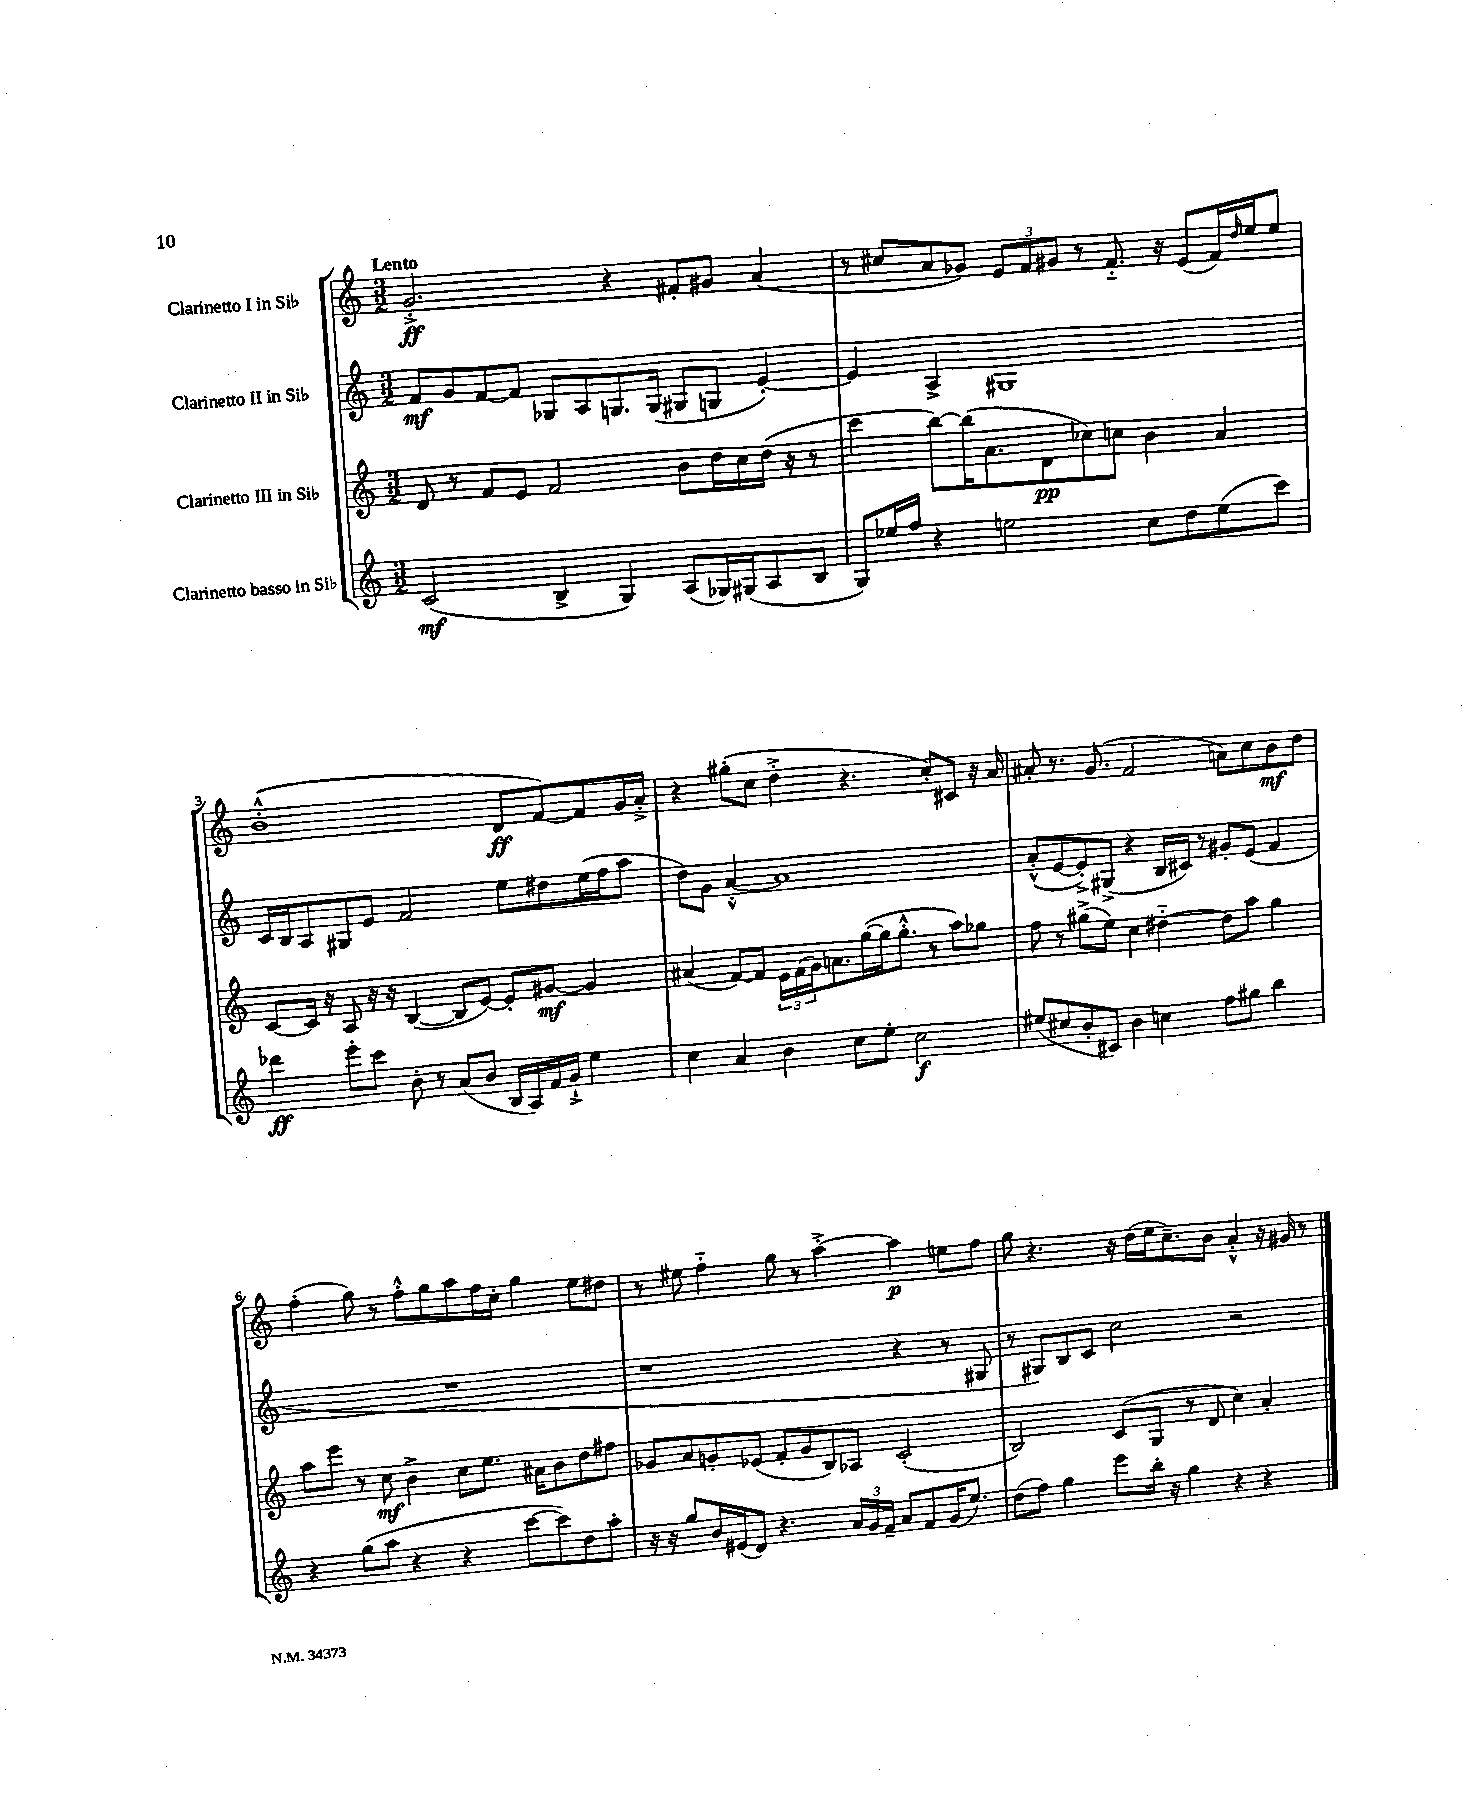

**kern	**dynam	**kern	**dynam	**kern	**dynam	**kern	**dynam
*part4	*part4	*part3	*part3	*part2	*part2	*part1	*part1
*staff4	*staff4	*staff3	*staff3	*staff2	*staff2	*staff1	*staff1
*I"Clarinetto basso in Si♭	*	*I"Clarinetto III in Si♭	*	*I"Clarinetto II in Si♭	*	*I"Clarinetto I in Si♭	*
*clefG2	*	*clefG2	*	*clefG2	*	*clefG2	*
*k[]	*	*k[]	*	*k[]	*	*k[]	*
*M3/2	*	*M3/2	*	*M3/2	*	*M3/2	*
=1	=1	=1	=1	=1	=1	=1	=1
!	!	!	!	!	!	!LO:TX:a:B:t=Lento	!
(2c/	mf	8d/	.	8f/L	mf	2.g'^/	ff
.	.	8r	.	8g/	.	.	.
.	.	8f/L	.	[8f/	.	.	.
.	.	8e/J	.	8f/J]	.	.	.
4B^/	.	2f/	.	8G-X/L	.	.	.
.	.	.	.	8A/	.	.	.
4G/)	.	.	.	8.Gn/	.	4r	.
.	.	.	.	(16G/Jk	.	.	.
(8A/L	.	8b\L	.	8G#X/L	.	8f#X'/L	.
16G-X/L)	.	16dd\L	.	8Gn/J	.	8g#X/J	.
(16G#X/J	.	16cc\	.	.	.	.	.
8A/	.	(16dd\JJ	.	[4e'/)	.	(4a/	.
.	.	16r	.	.	.	.	.
8B/J	.	8r	.	.	.	.	.
=2	=2	=2	=2	=2	=2	=2	=2
8G/L)	.	4ccc\	.	4e/]	.	8r	.
16ee-X/L	.	.	.	.	.	8cc#X/L	.
16ff/JJ	.	.	.	.	.	.	.
4r	.	[8bb\L)	.	4A^/	.	8a/	.
.	.	(16bb\K]	.	.	.	8g-X/J)	.
.	.	8.a\	.	.	.	.	.
2een\	.	.	.	1G#X	.	12e/L	.
.	.	.	.	.	.	12f/	.
.	.	8d\	pp	.	.	.	.
.	.	.	.	.	.	12g#X/J	.
.	.	8cc-X\)	.	.	.	8r	.
.	.	8ccn\J	.	.	.	8.f/	.
8cc\L	.	4b\	.	.	.	.	.
.	.	.	.	.	.	16r	.
8dd\	.	.	.	.	.	(8e/L	.
(8ee\	.	4a/	.	.	.	16f/L)	.
.	.	.	.	.	.	16qqdd/	.
.	.	.	.	.	.	16ee/J	.
8ccc\J)	.	.	.	.	.	8ee/J	.
!!LO:LB:g=z
=3	=3	=3	=3	=3	=3	=3	=3
4ddd-X\	ff	[8c/L	.	16c/LL	.	(1b'^^	.
.	.	.	.	16B/J	.	.	.
.	.	16c/Jk]	.	8A/	.	.	.
.	.	16r	.	.	.	.	.
8eee'\L	.	8A/	.	8G#X/	.	.	.
8ccc\J	.	16r	.	8e/J	.	.	.
.	.	16r	.	.	.	.	.
8b'\	.	([4B/	.	2f/	.	.	.
8r	.	.	.	.	.	.	.
(8a/L	.	8B/L]	.	.	.	.	.
8b/J	.	[8e/J)	.	.	.	.	.
16B/LL	.	8e'/L]	.	8ee\L	.	8d/L	ff
16A/)	.	.	.	.	.	.	.
16f/	.	[8g#X/J	mf	8dd#X\	.	[8f/)	.
16g`^/JJ	.	.	.	.	.	.	.
4ee\	.	4g#/]	.	(16ee\L	.	8f/]	.
.	.	.	.	16ff\J	.	.	.
.	.	.	.	8aa\J	.	16g/L	.
.	.	.	.	.	.	16a'^/JJ	.
=4	=4	=4	=4	=4	=4	=4	=4
4cc\	.	(4a#X/	.	8dd\L)	.	4r	.
.	.	.	.	8g\J	.	.	.
4a/	.	[8f/L)	.	[4a'^^/	.	(8gg#X'\L	.
.	.	8f/J]	.	.	.	8cc\J	.
4b\	.	24e\LL	.	1a]	.	4dd'^\	.
.	.	(24f\	.	.	.	.	.
.	.	24g\J)	.	.	.	.	.
.	.	8.an\	.	.	.	.	.
8cc\L	.	.	.	.	.	4.r	.
.	.	([16gg\L	.	.	.	.	.
8ee'\J	.	16gg\J]	.	.	.	.	.
.	.	8.gg'^^\J	.	.	.	.	.
2cc\	f	.	.	.	.	.	.
.	.	8r	.	.	.	8cc'/L)	.
.	.	8aa\L)	.	.	.	8c#X/J	.
.	.	8gg-X\J	.	.	.	16r	.
.	.	.	.	.	.	16a/	.
=5	=5	=5	=5	=5	=5	=5	=5
(8ee#X/L	.	8ff\	.	(8a'^^/L	.	8a#X'/	.
8cc#X/	.	8r	.	[8e/	.	8.r	.
8b'/	.	(8gg#X^\L	.	8e'^/])	.	.	.
.	.	.	.	.	.	(8.g/	.
8c#X/J)	.	8ee\J)	.	(8G#X^/J	.	.	.
4b\	.	4cc\	.	4r	.	2f/	.
4ccn\	.	[4dd#X\	.	16B/LL	.	.	.
.	.	.	.	16c#X/JJ)	.	.	.
.	.	.	.	8r	.	.	.
8ff\L	.	8dd#\L]	.	8g#X'/L	.	8an\L)	.
8gg#X\J	.	8aa\J	.	(8e/J	.	8cc\	.
4bb\	.	4gg#\	.	4f/	.	8b\	mf
.	.	.	.	.	.	8dd\J	.
!!LO:LB:g=z
=6	=6	=6	=6	=6	=6	=6	=6
4r	.	8aa\L	.	1.r	.	(4ff'\	.
.	.	8eee\J	.	.	.	.	.
(8gg\L	.	8r	.	.	.	8gg\)	.
8aa\J	.	8cc\	mf	.	.	8r	.
4r	.	4b^\	.	.	.	8ff'^^\L	.
.	.	.	.	.	.	8gg\	.
4r	.	8cc\L	.	.	.	8aa\	.
.	.	8.ee\J	.	.	.	16ff\L	.
.	.	.	.	.	.	16cc'\JJ	.
[8ccc\L	.	.	.	.	.	4gg\	.
.	.	16a#X\KL	.	.	.	.	.
8ccc\])	.	8b\	.	.	.	.	.
8dd\	.	8dd\	.	.	.	8ee\L	.
8aa'\J	.	8ff#X\J	.	.	.	8dd#X\J	.
=7	=7	=7	=7	=7	=7	=7	=7
16r	.	8g-X/L	.	1r	.	8r	.
16r	.	.	.	.	.	.	.
8gg/L	.	8a/	.	.	.	8ee#X\	.
16b/L	.	8gn'/	.	.	.	4ff\	.
(16e#X/J	.	.	.	.	.	.	.
8d/J)	.	(8e-X/J	.	.	.	.	.
4.r	.	8f'/L	.	.	.	8gg\	.
.	.	8g/	.	.	.	8r	.
.	.	8B/)	.	.	.	[4aa'^\	.
24a/LL	.	8A-X/J	.	.	.	.	.
24g/	.	.	.	.	.	.	.
24f~/JJ	.	.	.	.	.	.	.
8a/L	.	(2c'/	.	4r	.	4aa\]	p
8f/	.	.	.	.	.	.	.
(16g/K	.	.	.	8r	.	8een\L	.
8.ee/J)	.	.	.	.	.	.	.
.	.	.	.	8G#X/	.	8ff\J	.
=8	=8	=8	=8	=8	=8	=8	=8
(8dd\L	.	2B/)	.	8r	.	8gg\	.
8ff\J)	.	.	.	8G#X/L)	.	4.r	.
4gg\	.	.	.	8B/	.	.	.
.	.	.	.	8c/J	.	.	.
8eee\L	.	(8c/L	.	2cc\	.	16r	.
.	.	.	.	.	.	(16dd\LL	.
16bb'\Jk	.	8G/J	.	.	.	16ee\J	.
16r	.	.	.	.	.	8.cc~\)	.
4gg\	.	8r	.	.	.	.	.
.	.	8d/	.	.	.	8b\J	.
4r	.	4cc\)	.	2r	.	4a'^^/	.
4r	.	4a'/	.	.	.	16r	.
.	.	.	.	.	.	16g#X/	.
.	.	.	.	.	.	8r	.
==	==	==	==	==	==	==	==
*-	*-	*-	*-	*-	*-	*-	*-
